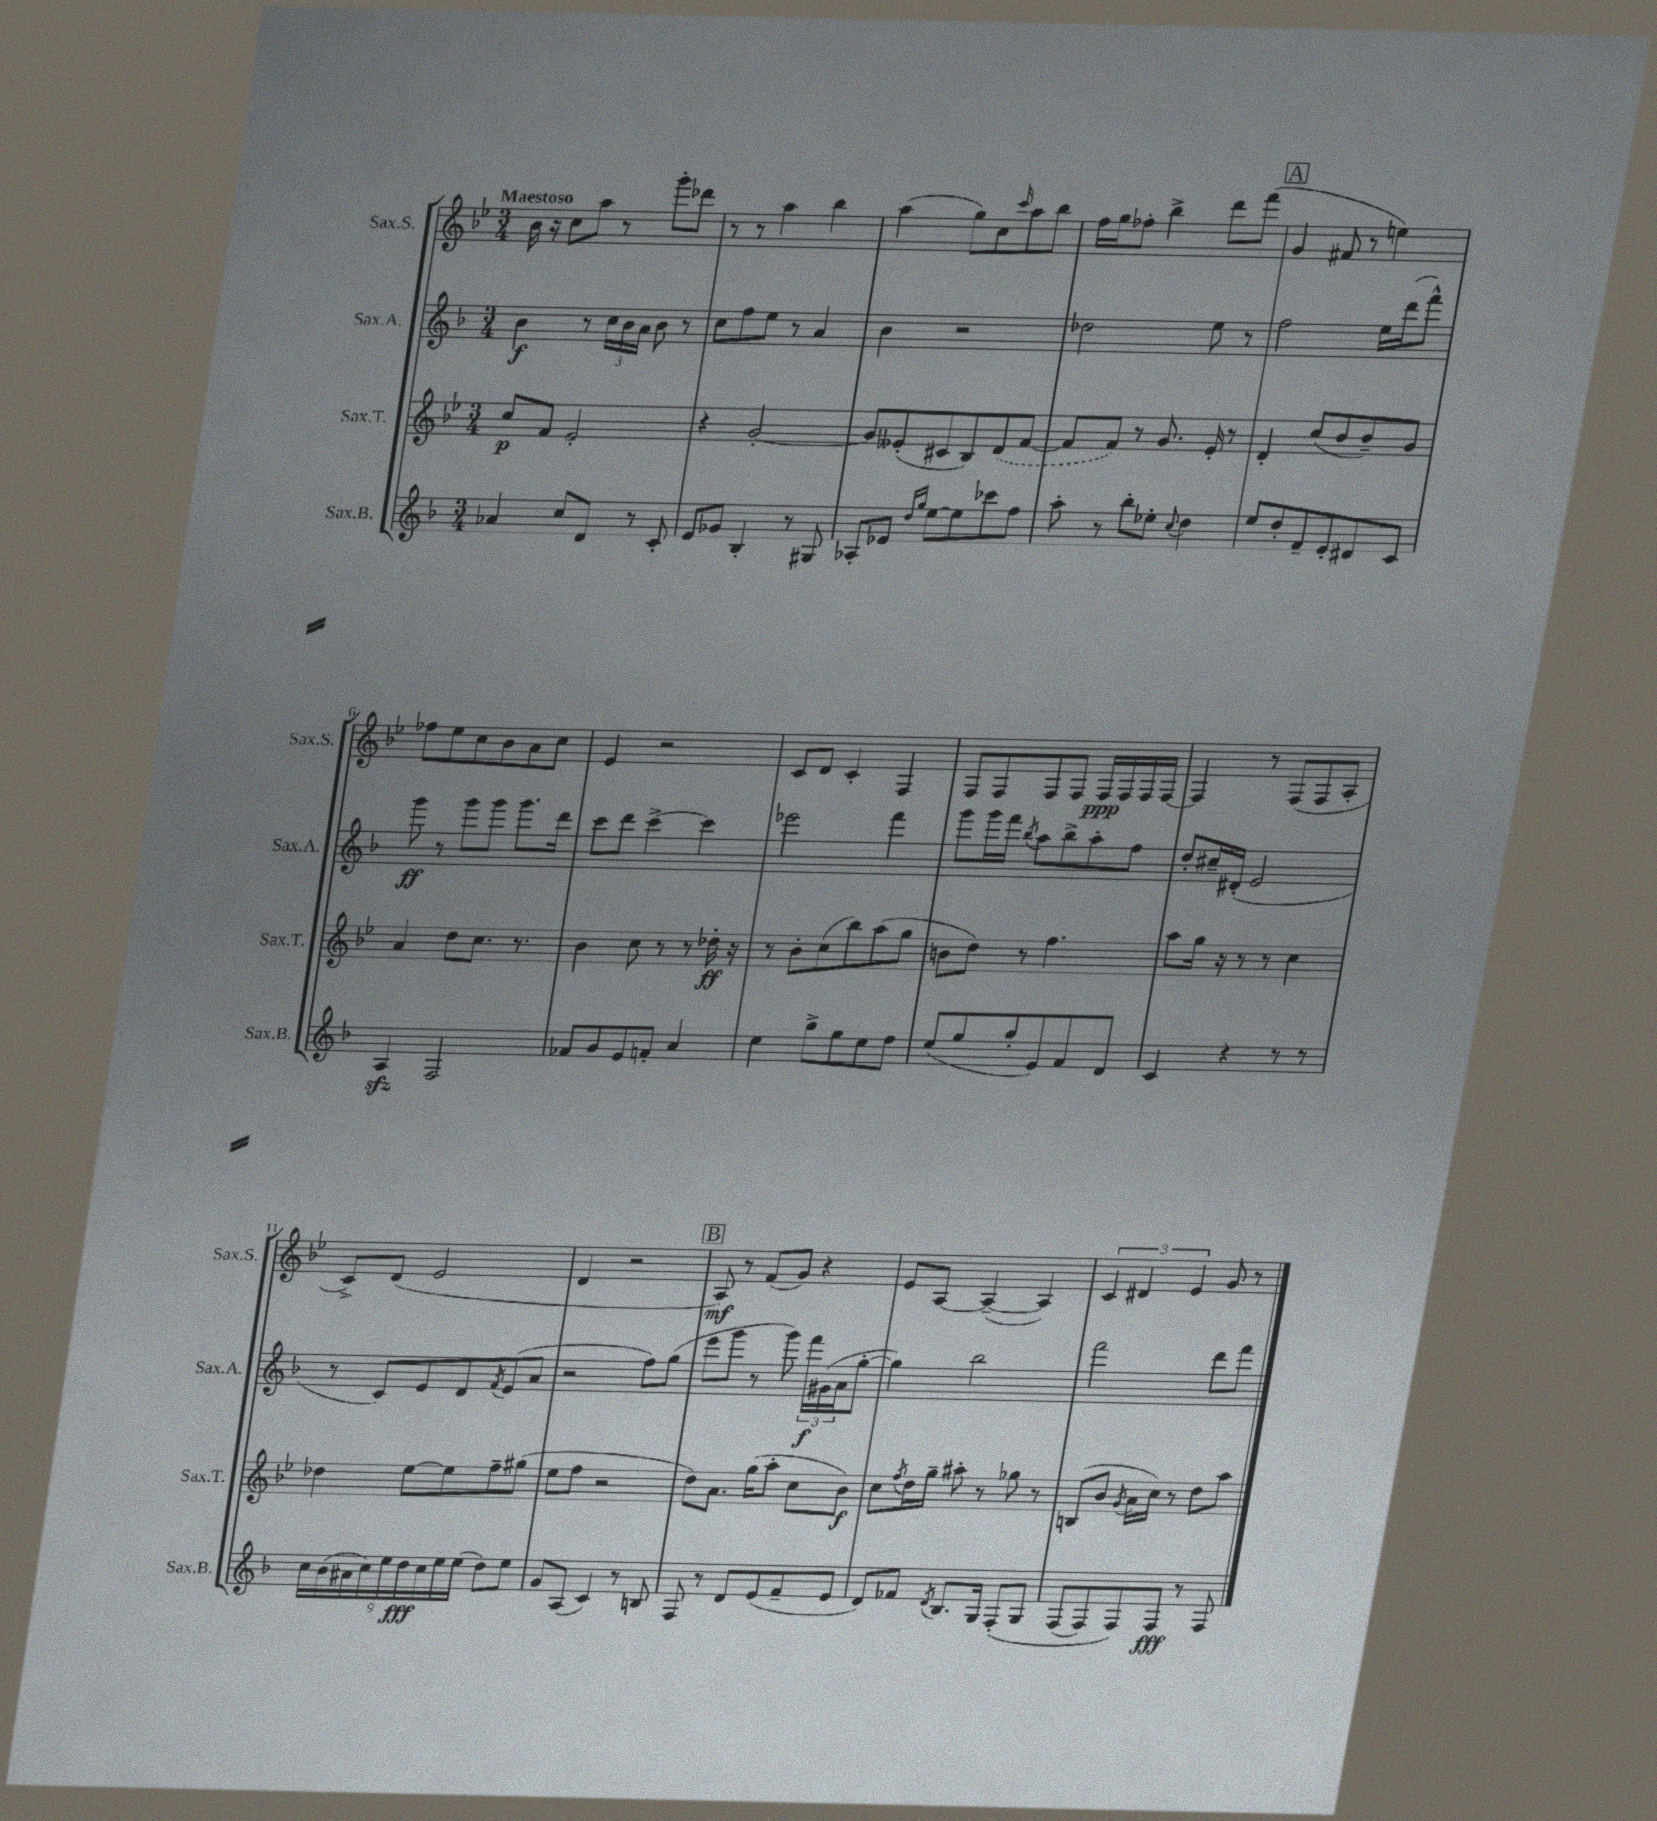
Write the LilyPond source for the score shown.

<<
\new StaffGroup <<
\new Staff = "s0" \with { instrumentName = "Sax.S." shortInstrumentName = "Sax.S." } {
    \clef treble \key bes \major \numericTimeSignature \time 3/4 \tempo "Maestoso"
    bes'16 r16 c''8 a''8 r8 g'''8-. des'''8 |
    r8 r8 a''4 bes''4 |
    a''4( g''8) c''8 \grace { c'''16 } a''8 bes''8 |
    f''16 g''16 fes''8-. bes''4-> d'''8 f'''8( |
    \mark \markup { \box "A" } g'4 fis'8 r8 e''4) |
    fes''8 ees''8 c''8 bes'8 a'8 c''8 |
    ees'4 r2 |
    c'8 d'8 c'4-. f4 |
    f8 f8 f8 f8 f16\ppp f16 f16 f16~ |
    f4 r8 f8( f8 a8-. |
    c'8->) d'8( ees'2 |
    d'4 r2 |
    \mark \markup { \box "B" } a8\mf) r8 f'8( g'8) r4 |
    ees'8 a8~ a4~--( a4) |
    \tuplet 3/2 { c'4 dis'4 ees'4 } g'8 r8 \bar "|." |
}
\new Staff = "s1" \with { instrumentName = "Sax.A." shortInstrumentName = "Sax.A." } {
    \clef treble \key f \major \numericTimeSignature \time 3/4
    bes'4\f r8 \tuplet 3/2 { c''16 bes'16 a'16 } bes'8 r8 |
    c''8 f''8 e''8 r8 a'4 |
    bes'4 r2 |
    des''2 e''8 r8 |
    \mark \markup { \box "A" } f''2 e''16 d'''16( f'''8-^) |
    g'''8\ff r8 g'''8 g'''8 g'''8. d'''16 |
    c'''8 d'''8 c'''4~-> c'''4 |
    ees'''2 f'''4 |
    g'''8 g'''16 f'''16 \acciaccatura { bes''8 } a''8 bes''8-> a''8-. f''8 |
    d''8-. cis''16-- dis'16-.( e'2 |
    r8 c'8) e'8 d'8 \acciaccatura { f'8 } e'8( a'8 |
    r2 f''8) g''8( |
    \mark \markup { \box "B" } e'''8 g'''8 r8 g'''8) \tuplet 3/2 { f'''16\f gis'16( a'16 } g''8~-. |
    g''4) bes''2 |
    f'''2 d'''8 f'''8 \bar "|." |
}
\new Staff = "s2" \with { instrumentName = "Sax.T." shortInstrumentName = "Sax.T." } {
    \clef treble \key bes \major \numericTimeSignature \time 3/4
    c''8\p f'8 ees'2-. |
    r4 g'2~-. |
    g'8 eeses'8-.( cis'8 bes8) \once \slurDashed d'8( f'8~ |
    f'8 f'8) r8 g'8. ees'16-. r8 |
    \mark \markup { \box "A" } d'4-. c''8( bes'8 bes'8--) g'8 |
    a'4 d''8 c''8. r8. |
    bes'4 c''8 r8 r8 des''16-.\ff r16 |
    r8 bes'8-. c''8( bes''8) a''8( g''8 |
    b'8 d''8) r8 f''4. |
    a''8 g''16 r16 r8 r8 c''4 |
    des''4 ees''8~ ees''8 f''8-- gis''8( |
    ees''8 f''8 r2 |
    \mark \markup { \box "B" } d''8) a'8. g''16( a''8-. c''8 bes'8\f) |
    c''8 \acciaccatura { f''8 } d''16 g''16-- ais''8-. r8 ges''8 r8 |
    b8( bes'8 \acciaccatura { g'8 } a'16 c''16) r8 d''8 a''8 \bar "|." |
}
\new Staff = "s3" \with { instrumentName = "Sax.B." shortInstrumentName = "Sax.B." } {
    \clef treble \key f \major \numericTimeSignature \time 3/4
    aes'4 c''8 d'8 r8 c'8-. |
    e'8 ges'8 bes4-. r8 gis8 |
    aes8-. ees'8 \grace { d''16 g''16 } e''8~ e''8 ces'''8 f''8 |
    a''8-. r8 bes''8-. ees''8-. \appoggiatura { c''8 } d''4 |
    \mark \markup { \box "A" } e''8 d''8-. f'8-- e'8-. dis'8 c'8 |
    a4\sfz f2 |
    fes'8 g'8 e'8 f'8-. a'4 |
    c''4 g''8-> e''8 c''8 d''8 |
    c''8( e''8 f''8-. e'8) f'8 d'8 |
    c'4 r4 r8 r8 |
    \tuplet 9/8 { c''16 bes'16( ais'16 c''16) e''16 d''16\fff c''16 e''16 e''16( } d''8) e''8 |
    g'8 a8( c'4) r8 b8 |
    \mark \markup { \box "B" } f8 r8 d'8 e'8( f'8-- e'8 |
    d'8) fes'8 \acciaccatura { d'8 } bes8. g16 f8-.\( g8 |
    f8( f8) f8\) f8\fff r8 f8 \bar "|." |
}
>>
>>
